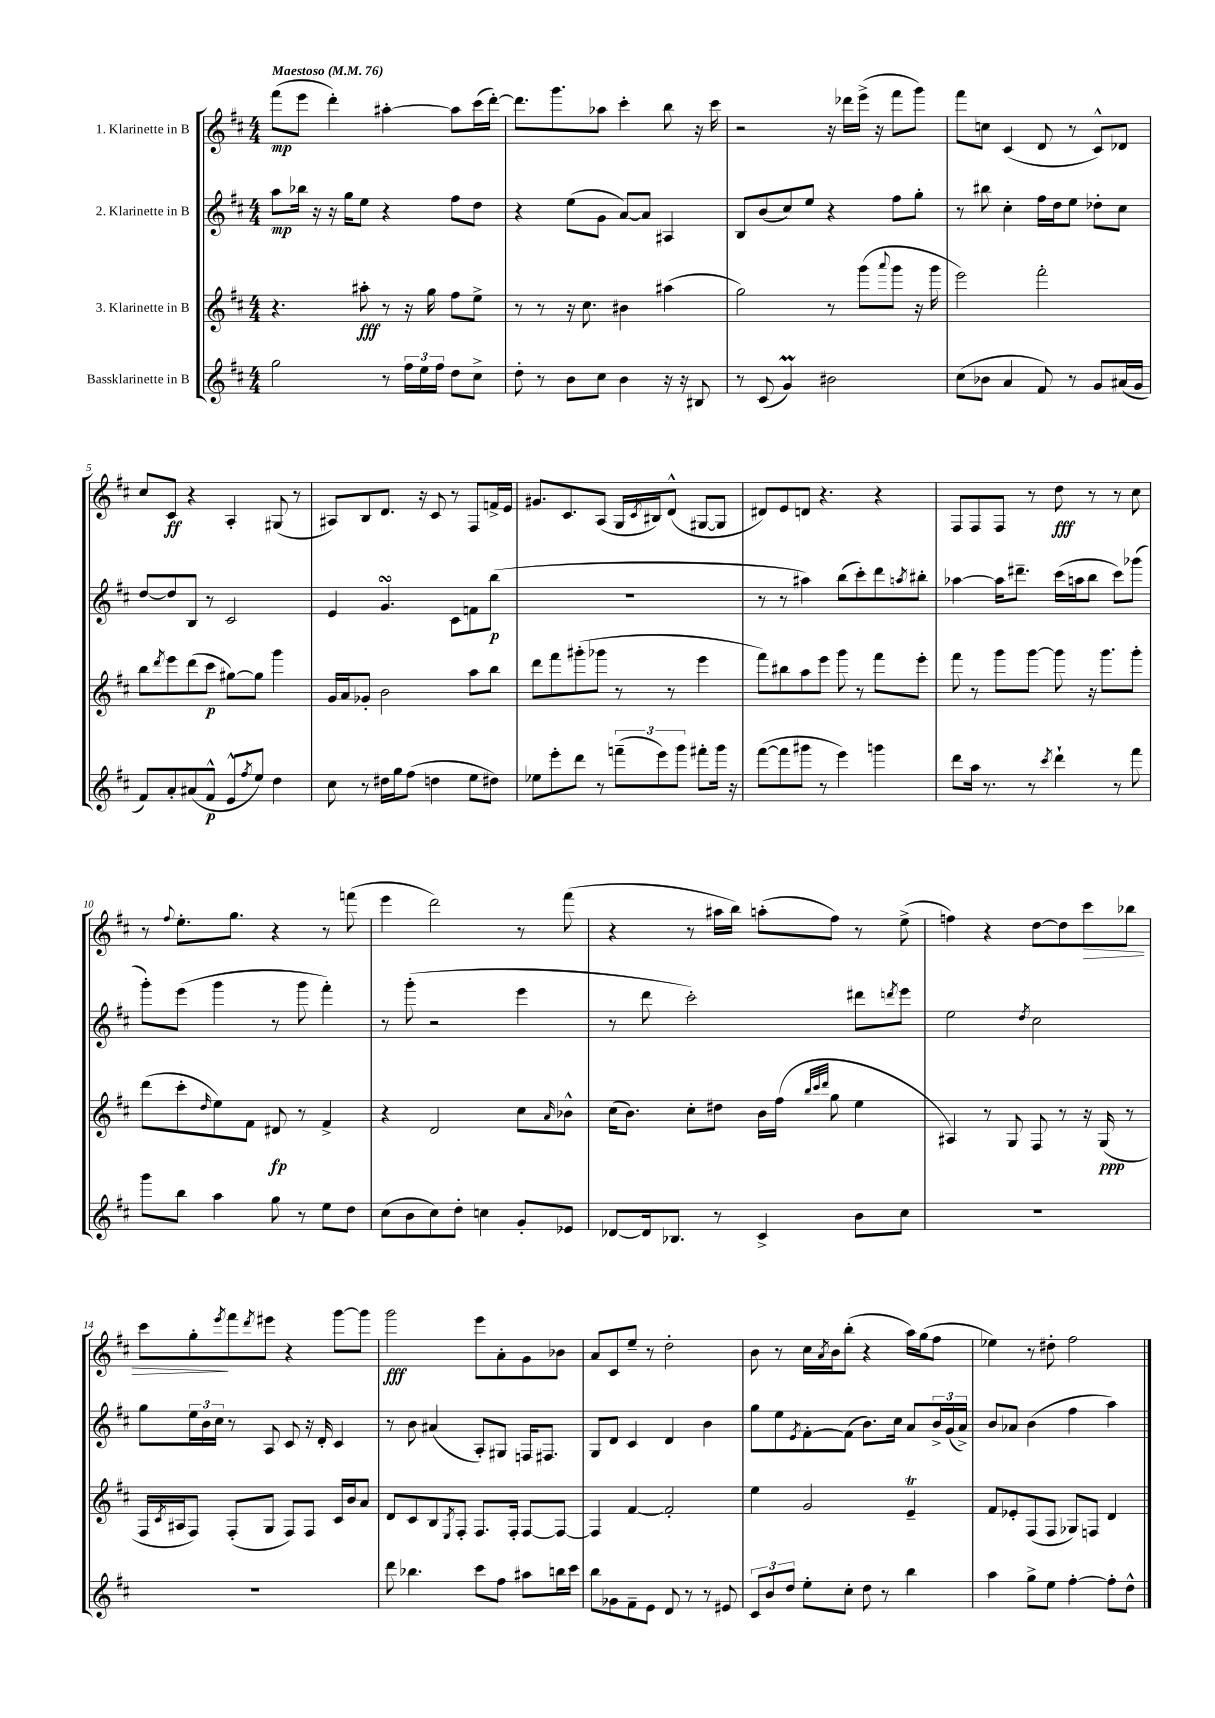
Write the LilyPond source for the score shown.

<<
\new StaffGroup <<
\new Staff = "s0" \with { instrumentName = "1. Klarinette in B" } {
    \clef treble \key d \major \numericTimeSignature \time 4/4 \tempo "Maestoso" 4 = 76
    fis'''8\mp( e'''8 d'''4-.) ais''4~-. ais''8 cis'''16( d'''16~-.) |
    d'''8. g'''8. aes''8 cis'''4-. b''8 r16 cis'''16 |
    r2 r16 des'''16 e'''16->( r16 fis'''8 g'''8) |
    fis'''8 c''8 cis'4( d'8 r8 cis'8-^) des'8 |
    cis''8 cis'8\ff r4 a4-. gis8( r8 |
    ais8) b8 d'8. r16 cis'8 r8 fis8 f'16-> e'16 |
    gis'8. cis'8. a8( g16 \acciaccatura { cis'8 } bis16) d'8-^( gis8~ gis8 |
    dis'8) e'8 d'8 r4. r4 |
    fis8 fis8 fis8 r8 d''8\fff r8 r8 cis''8 |
    r8 \appoggiatura { fis''8 } e''8.-. g''8. r4 r8 f'''8( |
    e'''4 d'''2) r8 fis'''8( |
    r4 r8 ais''16 b''16) a''8-.( fis''8) r8 e''8->( |
    f''4) r4 d''8~ d''8 cis'''8\> bes''8 |
    cis'''8 g''8-.\! \acciaccatura { e'''8 } fis'''8 \acciaccatura { d'''8 } eis'''8 r4 g'''8~ g'''8 |
    g'''2\fff e'''8 a'8-. g'8 bes'8 |
    a'8 cis'8 e''8-- r8 d''2-. |
    b'8 r8 cis''16 \acciaccatura { a'8 } b'16 b''8-.( r4 a''16) g''16( fis''8 |
    ees''4) r8 dis''8-. fis''2 \bar "|." |
}
\new Staff = "s1" \with { instrumentName = "2. Klarinette in B" } {
    \clef treble \key d \major \numericTimeSignature \time 4/4
    a''8\mp bes''16 r16 r16 g''16 e''8 r4 fis''8 d''8 |
    r4 e''8( g'8 a'8~) a'8 ais4 |
    b8 b'8( cis''8) e''8 r4 fis''8 g''8-. |
    r8 bis''8 cis''4-. fis''16 d''16 e''8 des''8-. cis''8 |
    d''8~ d''8 b8 r8 cis'2 |
    e'4 g'4.\turn cis'8 f'8 b''8\p( |
    R1 |
    r8 r8 ais''4) b''8( cis'''8-.) d'''8 \acciaccatura { a''8 } bis''8-. |
    aes''4~ aes''16 dis'''8.-- cis'''16( a''16 b''8 cis'''8) ges'''8( |
    g'''8-.) e'''8( g'''4 r8 g'''8 fis'''4-.) |
    r8 g'''8-.( r2 e'''4 |
    r8 d'''8 cis'''2-.) dis'''8 \acciaccatura { d'''8 } e'''8 |
    e''2 \acciaccatura { d''8 } cis''2 |
    g''8 \tuplet 3/2 { e''16 b'16 cis''16 } r8 a8 cis'8 r16 d'16-. cis'4 |
    r8 b'8 ais'4( a8-.) gis8 f16 fis8. |
    g8 d'8 cis'4 d'4 b'4 |
    g''8 e''8 \acciaccatura { e'8 } fis'8~-. fis'8( b'8.) cis''16 a'8 \tuplet 3/2 { b'16-> g'16( a'16->) } |
    b'8 aes'8 b'4( fis''4 a''4) \bar "|." |
}
\new Staff = "s2" \with { instrumentName = "3. Klarinette in B" } {
    \clef treble \key d \major \numericTimeSignature \time 4/4
    r4. ais''8-.\fff r8 r16 g''16 fis''8 e''8-> |
    r8 r8 r16 cis''8. bis'4 ais''4( |
    g''2) r8 g'''8( \appoggiatura { a'''8 } g'''8 r16 g'''16 |
    e'''2) fis'''2-. |
    b''8 \acciaccatura { d'''8 } e'''8 d'''8( cis'''8\p gis''8~) gis''8 g'''4 |
    g'16 a'16 ges'8-. b'2 a''8 b''8 |
    d'''8 fis'''8 gis'''8-.( ges'''8 r8 r8 e'''4 |
    fis'''8) bis''8 a''8 e'''8 g'''8 r8 fis'''8 e'''8-. |
    fis'''8 r8 g'''8 g'''8~ g'''8 r16 g'''8. g'''8-. |
    d'''8( cis'''8-. \grace { d''16 } e''8) fis'8 dis'8\fp r8 fis'4-> |
    r4 d'2 cis''8 \grace { a'16 } bes'8-^ |
    cis''16( b'8.) cis''8-. dis''8 b'16 fis''16( \grace { b''32 cis'''32 d'''32 } g''8 e''4 |
    ais4) r8 g8 fis8 r8 r16 g16\ppp( r8 |
    fis16 \acciaccatura { cis'8 } ais16 fis8) fis8-.( g8 fis8) fis8 cis'16 b'16 a'8 |
    d'8 cis'8 b8 \acciaccatura { e8 } fis8-. fis8. fis16-. fis8~ fis8~ |
    fis4 fis'4~ fis'2-. |
    e''4 g'2 e'4--\trill |
    fis'8 ees'8-. fis8( fis8 ges8) f8 d'4 \bar "|." |
}
\new Staff = "s3" \with { instrumentName = "Bassklarinette in B" } {
    \clef treble \key d \major \numericTimeSignature \time 4/4
    g''2 r8 \tuplet 3/2 { fis''16 e''16 fis''16 } d''8 cis''8-> |
    d''8-. r8 b'8 cis''8 b'4 r16 r16 bis8 |
    r8 cis'8( g'4\prall) bis'2 |
    cis''8( bes'8 a'4 fis'8) r8 g'8 ais'16( g'16 |
    fis'8) a'8-. ais'8( fis'8-^\p e'8-^ \acciaccatura { fis''8 } e''8) d''4 |
    cis''8 r8 dis''16 g''16 fis''8( d''4 e''8 dis''8) |
    ees''8 e'''8-. d'''8 r8 \tuplet 3/2 { f'''8--( e'''8) g'''8 } fis'''8-. g'''16 r16 |
    fis'''8~( fis'''8 gis'''8 r8 e'''4) g'''4 |
    d'''8 a''16 r8. r8 \acciaccatura { cis'''8 } d'''4-! r8 fis'''8 |
    g'''8 b''8 a''4 g''8 r8 e''8 d''8 |
    cis''8( b'8 cis''8) d''8-. c''4 g'8-. ees'8 |
    des'8~ des'16 bes8. r8 cis'4-> b'8 cis''8 |
    R1 |
    R1 |
    d'''8 bes''4. cis'''8 fis''8 ais''8 b''16 cis'''16 |
    b''8 ges'8 fis'8-- e'8 d'8 r8 r8 eis'8 |
    \tuplet 3/2 { cis'8 b'8 d''8 } e''8-. cis''8-. d''8 r8 b''4 |
    a''4 g''8-> e''8 fis''4~-. fis''8-. d''8-^ \bar "|." |
}
>>
>>
